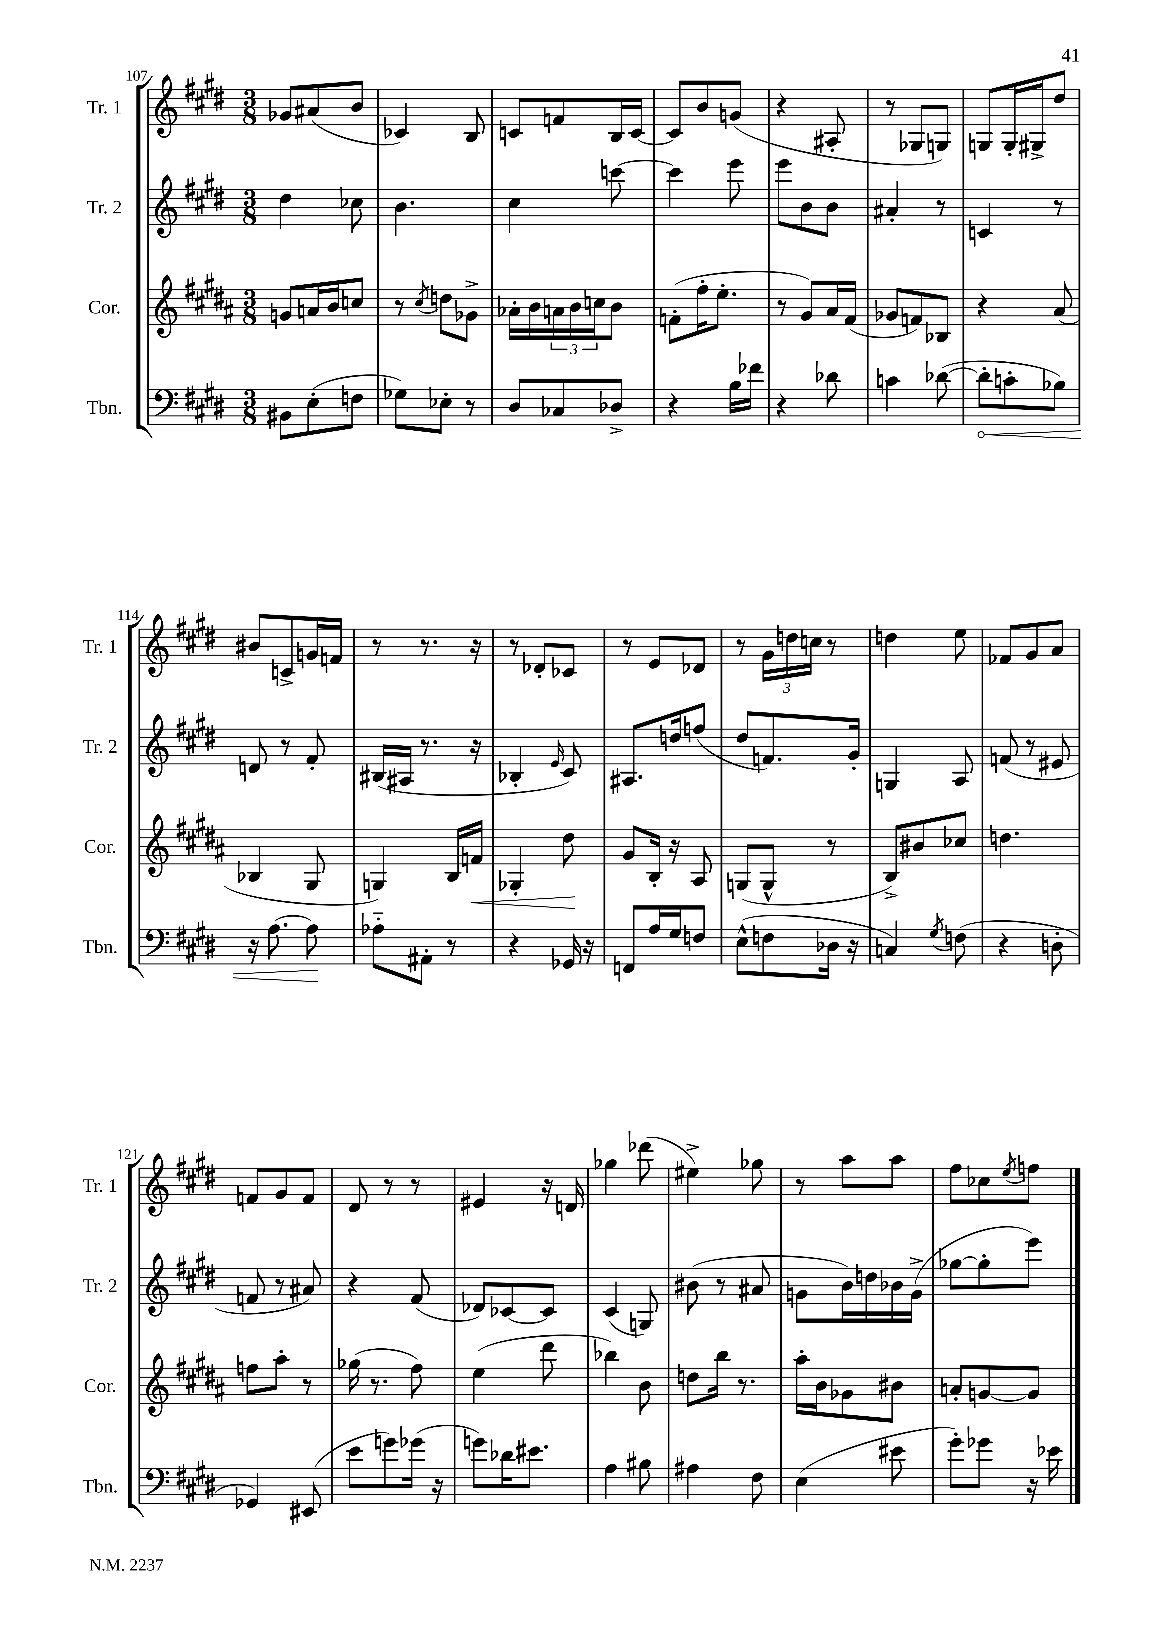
<<
\new StaffGroup <<
\new Staff = "s0" \with { instrumentName = "Tr. 1" shortInstrumentName = "Tr. 1" } {
    \clef treble \key e \major \numericTimeSignature \time 3/8
    ges'8 ais'8( b'8 |
    ces'4) b8 |
    c'8 f'8 b16 c'16~ |
    c'8 b'8 g'8( |
    r4 ais8-. |
    r8 ges8 g8) |
    g8 g16-. gis16-> dis''8 |
    bis'8 c'8-> g'16 f'16 |
    r8 r8. r16 |
    r8 des'8-. ces'8 |
    r8 e'8 des'8 |
    r8 \tuplet 3/2 { gis'16 d''16 c''16 } r8 |
    d''4 e''8 |
    fes'8 gis'8 a'8 |
    f'8 gis'8 f'8 |
    dis'8 r8 r8 |
    eis'4 r16 d'16 |
    ges''4 des'''8( |
    eis''4->) ges''8 |
    r8 a''8 a''8 |
    fis''8 ces''8 \acciaccatura { e''8 } f''8 \bar "|." |
}
\new Staff = "s1" \with { instrumentName = "Tr. 2" shortInstrumentName = "Tr. 2" } {
    \clef treble \key e \major \numericTimeSignature \time 3/8
    dis''4 ces''8 |
    b'4. |
    cis''4 c'''8~ |
    c'''4 e'''8 |
    e'''8 b'8 b'8 |
    ais'4-. r8 |
    c'4 r8 |
    d'8 r8 fis'8-. |
    bis16( ais16 r8. r16 |
    bes4-. \grace { e'16 } cis'8) |
    ais8. d''16 f''8( |
    dis''8 f'8.) gis'16-. |
    g4 a8 |
    f'8( r8 eis'8 |
    f'8 r8 ais'8) |
    r4 fis'8( |
    des'8) ces'8~ ces'8 |
    cis'4( g8) |
    bis'8( r8 ais'8 |
    g'8 b'16) d''16 bes'16 g'16->( |
    ges''8~ ges''8-. e'''8) \bar "|." |
}
\new Staff = "s2" \with { instrumentName = "Cor." shortInstrumentName = "Cor." } {
    \clef treble \key b \major \numericTimeSignature \time 3/8
    g'8 a'16 b'16 c''8 |
    r8 \acciaccatura { cis''8 } d''8 ges'8-> |
    aes'16-. b'16 \tuplet 3/2 { a'16 b'16 c''16 } b'8 |
    f'8-.( fis''16-. e''8.-. |
    r8 gis'8) ais'16 fis'16( |
    ges'8 f'8) bes8 |
    r4 ais'8( |
    bes4 gis8 |
    g4) b16 f'16\< |
    ges4-. dis''8\! |
    gis'8 b16-. r16 ais8 |
    g8( g8-^ r8 |
    b8->) bis'8 ces''8 |
    d''4. |
    f''8 ais''8-. r8 |
    ges''16( r8. fis''8) |
    e''4( dis'''8 |
    bes''4) b'8 |
    d''8 b''16 r8. |
    ais''16-. b'16 ges'8 bis'8 |
    a'8-. g'8~ g'8 \bar "|." |
}
\new Staff = "s3" \with { instrumentName = "Tbn." shortInstrumentName = "Tbn." } {
    \clef bass \key e \major \numericTimeSignature \time 3/8
    bis,8 e8-.( f8 |
    ges8) ees8-. r8 |
    dis8 ces8 des8-> |
    r4 b16 fes'16 |
    r4 des'8 |
    c'4 des'8~( |
    \once \override Hairpin.circled-tip = ##t des'8-.\< c'8-. bes8) |
    r16 a8.~ a8\! |
    aes8-_ ais,8-. r8 |
    r4 ges,16 r16 |
    f,8 a16 gis16 f8 |
    e8-^( f8 des16 r16 |
    c4) \acciaccatura { gis8 } f8( |
    r4 d8-. |
    ges,4) eis,8( |
    e'8 g'8) ges'16( r16 |
    g'8) des'16 eis'8. |
    a4 bis8 |
    ais4 fis8 |
    e4( eis'8 |
    gis'8-.) ges'8 r16 ees'16 \bar "|." |
}
>>
>>
\layout { \context { \Score currentBarNumber = #107 } }
